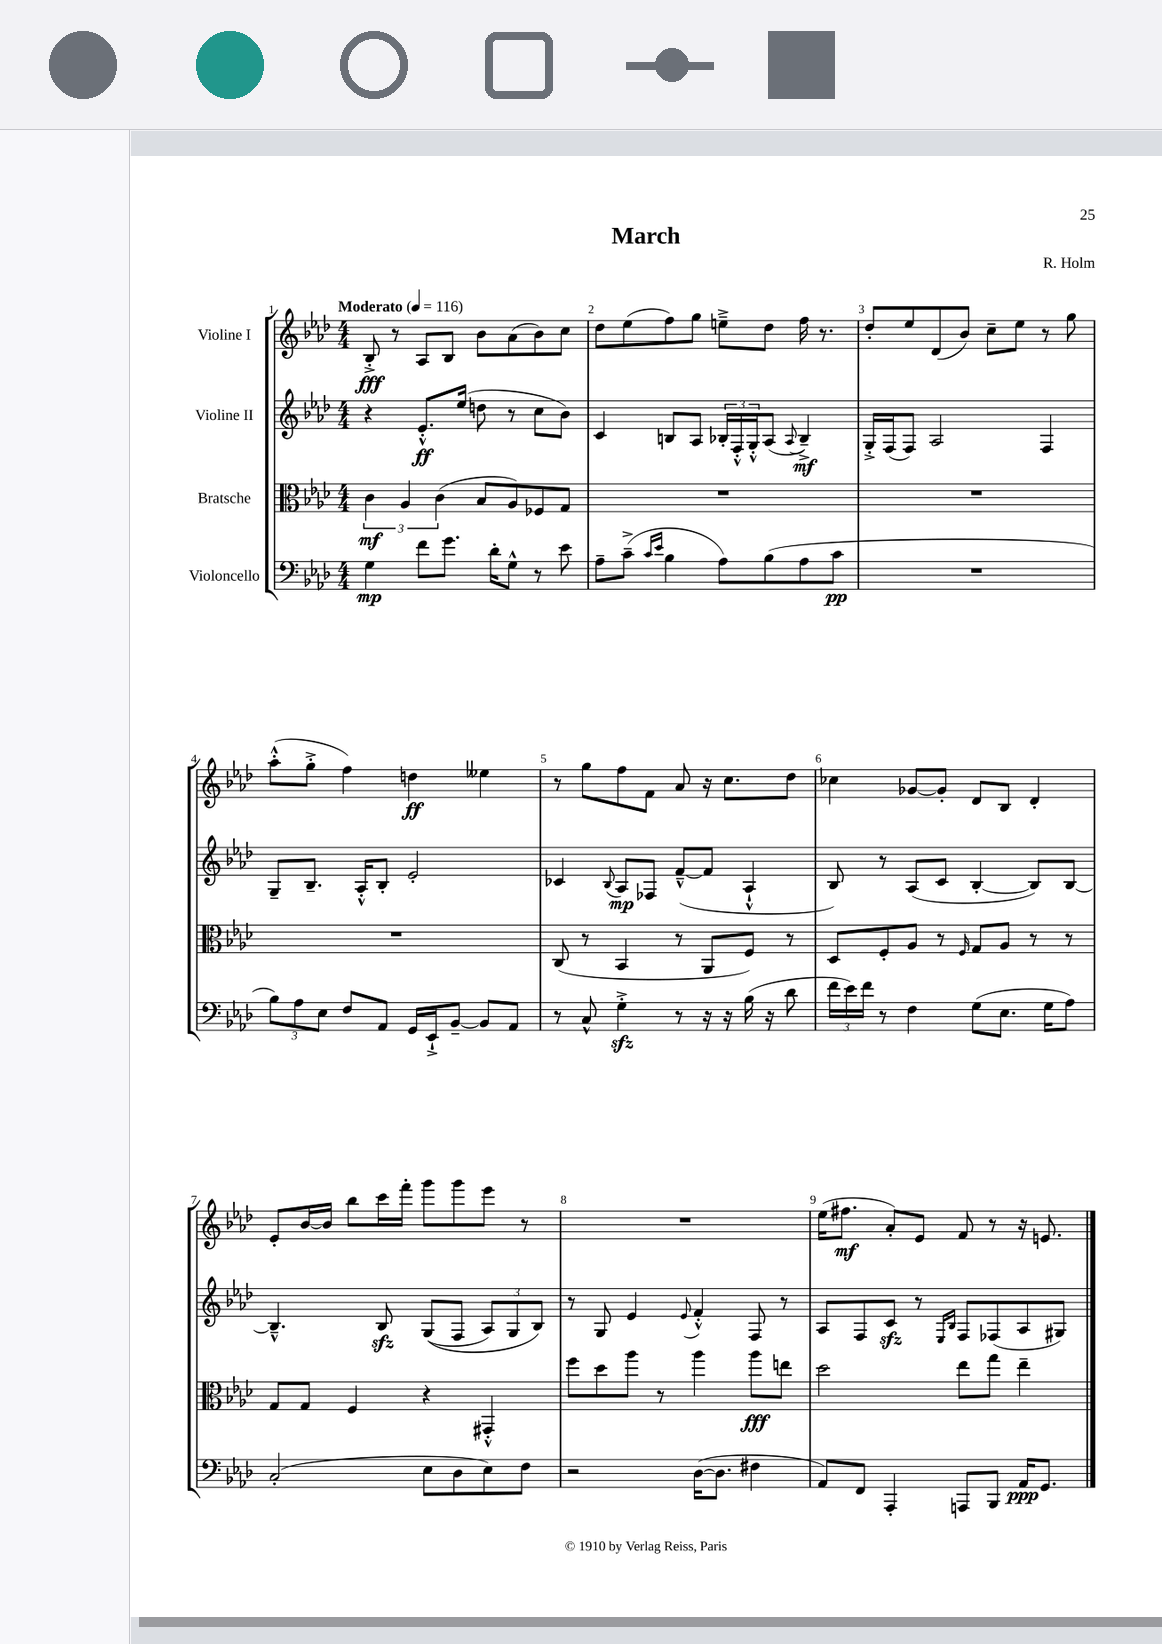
\header { title = "March" composer = "R. Holm" }
<<
\new StaffGroup <<
\new Staff = "s0" \with { instrumentName = "Violine I" } {
    \clef treble \key aes \major \numericTimeSignature \time 4/4 \tempo "Moderato" 4 = 116
    bes8-.->\fff r8 aes8 bes8 bes'8 aes'8( bes'8) c''8 |
    des''8 ees''8( f''8) g''8 e''8---> des''8 f''16 r8. |
    des''8-. ees''8 des'8( bes'8) c''8-- ees''8 r8 g''8 |
    aes''8-.-^( g''8-.-> f''4) d''4\ff eeses''4 |
    r8 g''8 f''8 f'8 aes'8 r16 c''8. des''8 |
    ces''4 ges'8~ ges'8-. des'8 bes8 des'4-. |
    ees'8-. bes'16~ bes'16 bes''8 c'''16 f'''16-. g'''8 g'''8 ees'''8 r8 |
    R1 |
    ees''16( fis''8.\mf aes'8-.) ees'8 f'8 r8 r16 e'8. \bar "|." |
}
\new Staff = "s1" \with { instrumentName = "Violine II" } {
    \clef treble \key aes \major \numericTimeSignature \time 4/4
    r4 ees'8.-.-^\ff ees''16( d''8 r8 c''8 bes'8) |
    c'4 b8 aes8 \tuplet 3/2 { bes16-. f16-.-^ g16-.-^ } aes8( \appoggiatura { aes8 } bes4--->\mf) |
    g16-.-> f16( f8) aes2 f4 |
    g8-- bes8.-- aes16-.-^ bes8-. ees'2-. |
    ces'4 \appoggiatura { bes8 } aes8\mp fes8 f'8~---^( f'8 aes4-!-^ |
    bes8) r8 aes8( c'8 bes4~-. bes8) bes8~ |
    bes4.---^ bes8\sfz g8(\( f8 \tuplet 3/2 { aes8) g8 bes8\) } |
    r8 g8 ees'4 \appoggiatura { ees'8 } f'4-.-^ f8 r8 |
    aes8 f8 c'8\sfz r8 \grace { ees16 bes16 } f8 fes8( aes8 gis8) \bar "|." |
}
\new Staff = "s2" \with { instrumentName = "Bratsche" } {
    \clef alto \key aes \major \numericTimeSignature \time 4/4
    \tuplet 3/2 { c'4\mf aes4 c'4( } bes8 aes8) fes8 g8 |
    R1 |
    R1 |
    R1 |
    c8( r8 bes,4 r8 aes,8 f8) r8 |
    des8 f8-. aes8 r8 \grace { f16 } g8 aes8 r8 r8 |
    g8 g8 f4 r4 gis,4-.-^ |
    f''8 des''8 aes''8 r8 aes''4 aes''8\fff e''8 |
    des''2 ees''8 g''8 ees''4-- \bar "|." |
}
\new Staff = "s3" \with { instrumentName = "Violoncello" } {
    \clef bass \key aes \major \numericTimeSignature \time 4/4
    g4\mp f'8 g'8. des'16-. g8-^ r8 ees'8 |
    aes8-- c'8--->( \grace { c'16 ees'16 } bes4 aes8) bes8( aes8 c'8\pp |
    R1 |
    \tuplet 3/2 { bes8) aes8 ees8 } f8 aes,8 g,16 ees,16-!-> bes,8~-- bes,8 aes,8 |
    r8 c8-^ g4-.->\sfz r8 r16 r16 bes16( r16 des'8 |
    \tuplet 3/2 { f'16 ees'16) f'16 } r8 f4 g8( ees8. g16 aes8) |
    c2-.( ees8 des8 ees8) f8 |
    r2 des16~( des8. fis4 |
    aes,8) f,8 aes,,4-. a,,8 bes,,8 aes,16\ppp g,8. \bar "|." |
}
>>
>>
\layout { \context { \Score \override BarNumber.break-visibility = ##(#f #t #t) barNumberVisibility = #all-bar-numbers-visible } }
